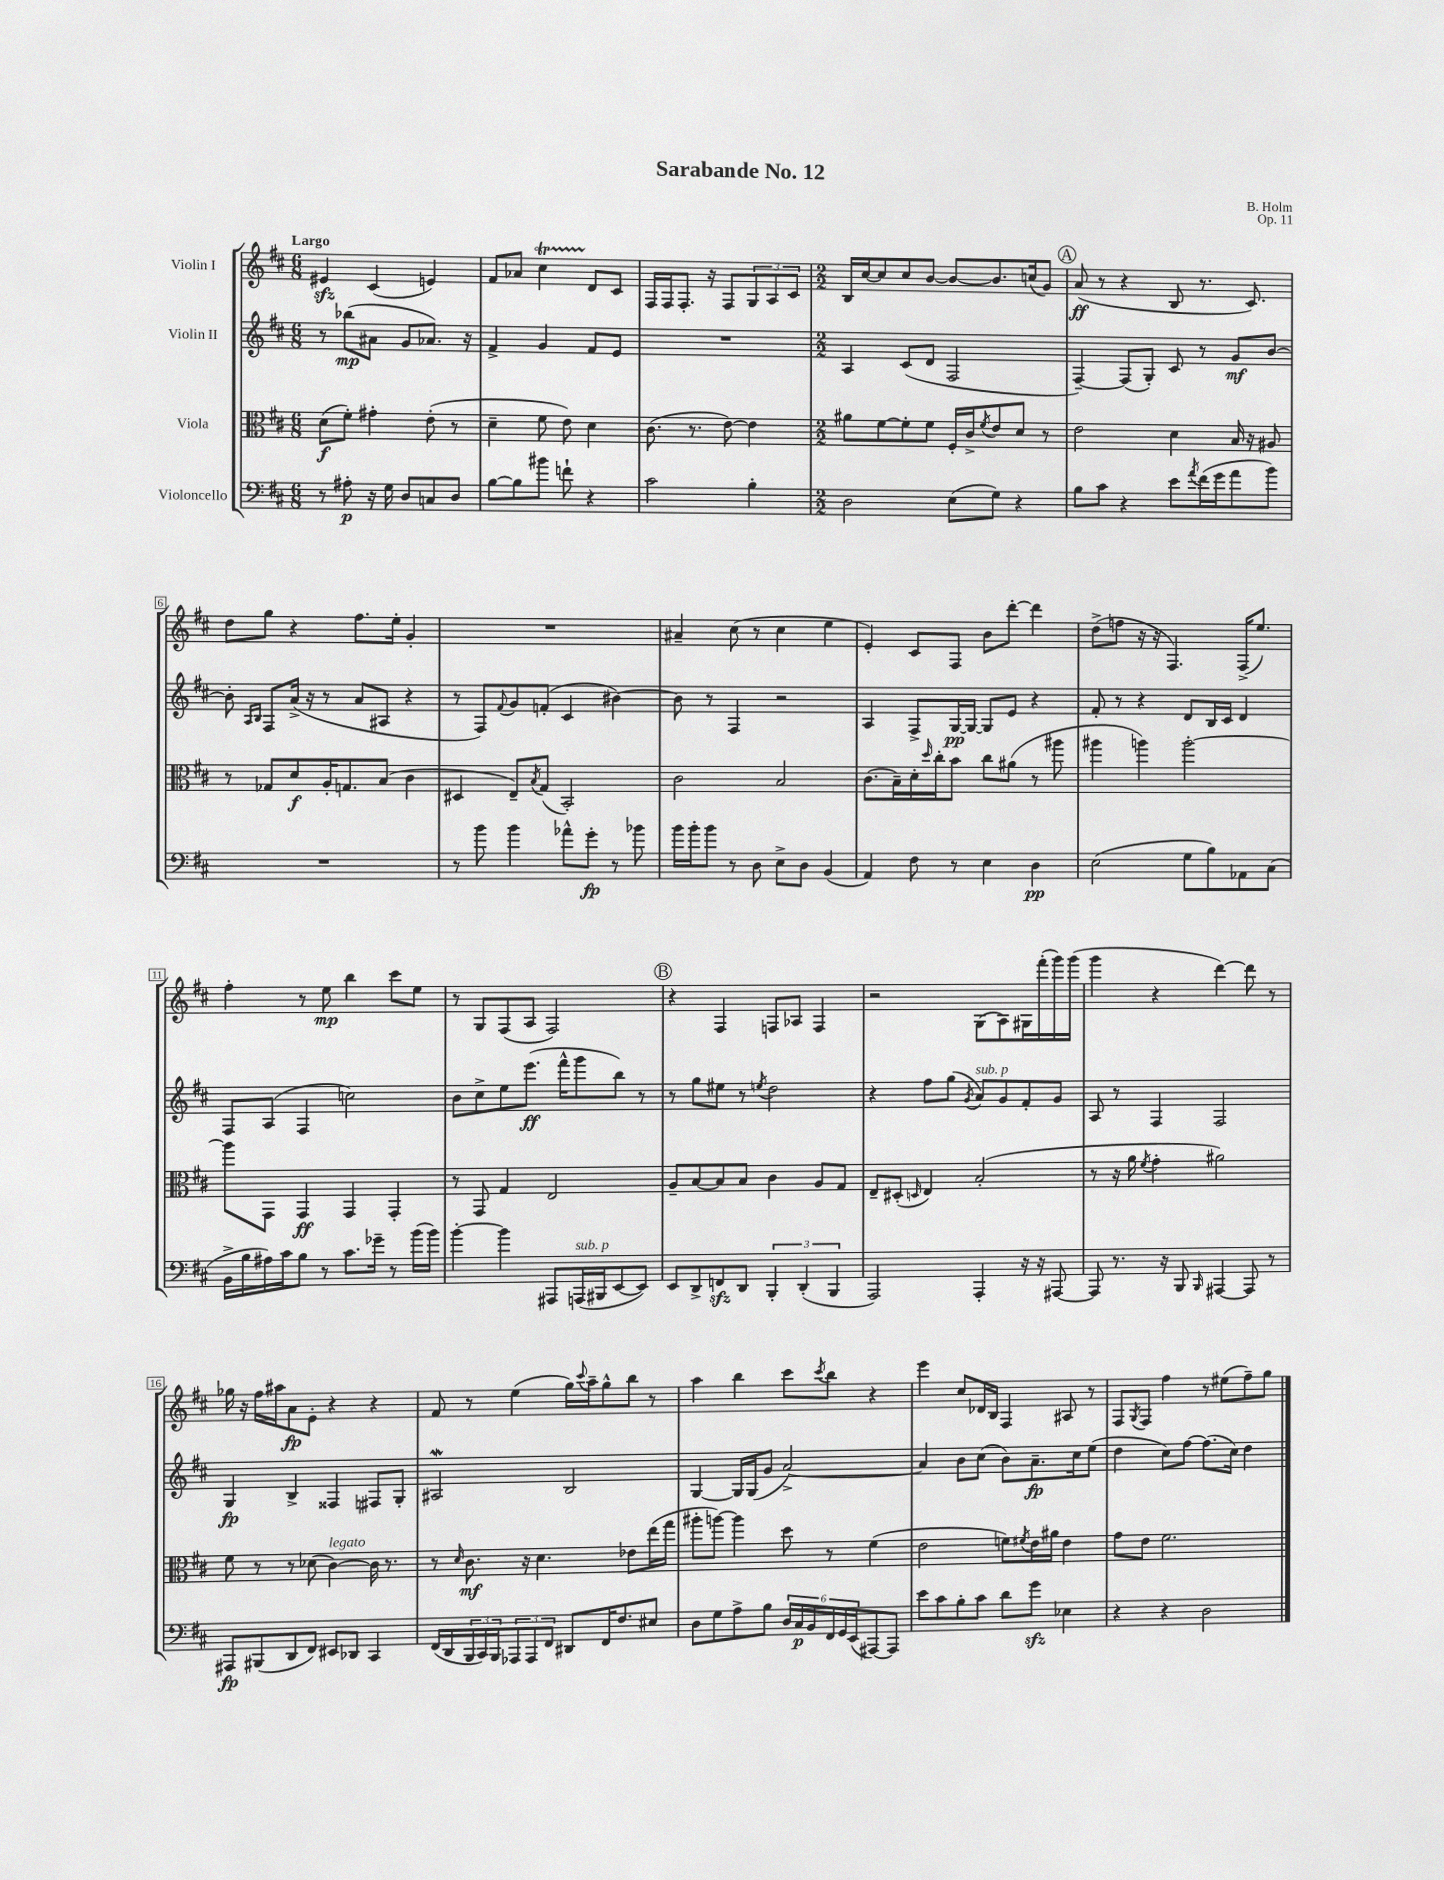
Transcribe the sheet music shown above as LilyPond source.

\header { title = "Sarabande No. 12" composer = "B. Holm" opus = "Op. 11" }
<<
\new StaffGroup <<
\new Staff = "s0" \with { instrumentName = "Violin I" } {
    \clef treble \key d \major \numericTimeSignature \time 6/8 \tempo "Largo"
    eis'4\sfz cis'4( e'4) |
    fis'8 aes'8 cis''4\startTrillSpan d'8\stopTrillSpan cis'8 |
    fis16 fis16 fis8.-. r16 fis8 \tuplet 3/2 { g8 a8 cis'8 } |
    \numericTimeSignature \time 2/2 b16 cis''16~ cis''8 cis''8 b'8~ b'8~ b'8. c''16( g'8) |
    \mark \markup { \circle "A" } a'8\ff( r8 r4 b8 r8. cis'8.) |
    d''8 g''8 r4 fis''8. e''16-. g'4-. |
    R1 |
    ais'4-- cis''8( r8 cis''4 e''4 |
    e'4-.) cis'8 fis8 b'8 d'''8~-. d'''4 |
    d''8->( f''8 r16 r16 fis4.) fis16->( e''8.) |
    fis''4-. r8 e''8\mp b''4 cis'''8 e''8 |
    r8 g8 fis8( a8 fis2) |
    \mark \markup { \circle "B" } r4 fis4 f8 aes8 f4 |
    r2 g8( a8) gis16 fis'''16-.( g'''16) g'''16( |
    g'''4 r4 d'''4~) d'''8 r8 |
    ges''16 r16 fis''16 ais''16 a'8\fp e'8-. r4 r4 |
    fis'8 r8 e''4( g''16) \appoggiatura { cis'''8 } a''16-- g''8-^ b''8 r8 |
    a''4 b''4 cis'''8 \acciaccatura { cis'''8 } b''8 r4 |
    e'''4 cis''8 des'16 b16 fis4 ais8 r8 |
    fis8 \acciaccatura { g8 } fis8 fis''4 r8 eis''8( fis''8--) g''8 \bar "|." |
}
\new Staff = "s1" \with { instrumentName = "Violin II" } {
    \clef treble \key d \major \numericTimeSignature \time 6/8
    r8 bes''8\mp( ais'8 g'8 aes'8.) r16 |
    fis'4-> g'4 fis'8 e'8 |
    R2. |
    \numericTimeSignature \time 2/2 a4 cis'8( d'8 fis2 |
    \mark \markup { \circle "A" } fis4~--) fis8( g8-.) cis'8 r8 g'8\mf b'8~ |
    b'8-. \grace { a16 b16 } fis8 a'16->( r16 r8 a'8 ais8 r4 |
    r8 fis8) \appoggiatura { fis'8 } g'8 f'8-.( cis'4 bis'4~) |
    bis'8 r8 fis4 r2 |
    a4 fis8-> g16~\pp g16~ g8 e'8 r4 |
    fis'8-. r8 r4 d'8 b16 cis'16 d'4 |
    fis8 a8( fis4 c''2) |
    b'8 cis''8-> e''8 e'''8.\ff( fis'''16-^ g'''8 b''8) r8 |
    \mark \markup { \circle "B" } r8 g''8 eis''8 r8 \acciaccatura { e''8 } d''2 |
    r4 fis''8 g''8( \acciaccatura { g'8 } a'8^\markup { \italic "sub. p" }) g'8 fis'8-. g'8 |
    a8 r8 fis4 fis2 |
    g4\fp b4-> fisis4 fis8 g8-. |
    ais2\mordent b2 |
    g4~ g16 g16( g'8 a'2~->) |
    a'4 b'8 cis''8( b'8) a'8.--\fp cis''16 e''8( |
    d''4 cis''8) fis''8~ fis''8.( cis''16) d''4 \bar "|." |
}
\new Staff = "s2" \with { instrumentName = "Viola" } {
    \clef alto \key d \major \numericTimeSignature \time 6/8
    d'8\f( fis'8-.) gis'4-. e'8-.( r8 |
    d'4-- fis'8 e'8) d'4 |
    cis'8.( r8. e'8~) e'4 |
    \numericTimeSignature \time 2/2 ais'8 fis'8~ fis'8-. fis'8 fis16-. cis'16-> \acciaccatura { fis'8 } e'8 d'8 r8 |
    \mark \markup { \circle "A" } e'2 d'4 b16 r16 ais8 |
    r8 ges8 d'8\f a16-. g8. b8( cis'4 |
    dis4 e8--) \acciaccatura { b8 } g8( b,2-.) |
    cis'2 b2 |
    cis'8.( b16--) d'16-. \grace { d''16 } cis''16-. b'8 cis''8 ais'8( r8 ais''8 |
    ais''4 a''4) a''2~-. |
    a''8 g,8 g,4\ff g,4 g,4-. |
    r8 g,8 g4 e2 |
    \mark \markup { \circle "B" } a8-- b8~ b8 b8 cis'4 a8 g8 |
    e8-- dis8-.( \grace { d16 } e4) b2-.( |
    r8 r16 a'16 \acciaccatura { fis'8 } g'4-. ais'2) |
    fis'8 r8 r8 des'8( cis'4~^\markup { \italic "legato" }) cis'16 r8. |
    r8 \grace { d'16 } cis'8.\mf r16 d'4. ees'8 e''16( g''16 |
    ais''8-. a''8~) a''4 d''8 r8 fis'4( |
    e'2 f'8) \acciaccatura { fis'8 } e'16 ais'16 e'4 |
    g'8 e'8 fis'2. \bar "|." |
}
\new Staff = "s3" \with { instrumentName = "Violoncello" } {
    \clef bass \key d \major \numericTimeSignature \time 6/8
    r8 ais8-.\p r16 g16 d8 c8 d8 |
    b8~ b8 bis'8 f'8-! r4 |
    cis'2 b4-. |
    \numericTimeSignature \time 2/2 d2 e8( g8) r4 |
    \mark \markup { \circle "A" } b8 cis'8 r4 e'8 \acciaccatura { a'8 } fis'16( g'16 a'8 b'8) |
    R1 |
    r8 b'8 b'4 aes'8-^ g'8-.\fp r8 bes'8 |
    b'16 b'16-. b'8 r8 d8 e8-> d8 b,4( |
    a,4) fis8 r8 e4 d4\pp |
    e2( g8 b8) aes,8 cis8( |
    b,16-> b16 ais16) cis'16 b8 r8 cis'8. ges'16-- r8 b'16( b'16) |
    b'4~-. b'4 ais,,8 a,,16^\markup { \italic "sub. p" }( bis,,16 e,8~ e,8) |
    \mark \markup { \circle "B" } e,8 d,8-> f,8\sfz d,8 \tuplet 3/2 { b,,4-. d,4-.( b,,4 } |
    a,,2) a,,4-. r16 r16 ais,,8~ |
    ais,,8 r8. r16 b,,8 \grace { b,,16 } ais,,4~ ais,,8 r8 |
    ais,,8\fp bis,,8( d,8 fis,8) eis,8 des,8 cis,4 |
    fis,16( d,16 \tuplet 3/2 { b,,16 cis,16) b,,16 } \tuplet 3/2 { aes,,8 aes,,8 fis,8 } dis,8 fis,16 fis8. eis8 |
    d8 g8 a8-> b8 \tuplet 6/4 { d16 cis16\p b,16 fis,16 g,16 e,16( } ais,,8~) ais,,8 |
    e'8 cis'8 b8-. cis'8 d'8 g'8\sfz ees4 |
    r4 r4 d2 \bar "|." |
}
>>
>>
\layout { \context { \Score \override BarNumber.stencil = #(make-stencil-boxer 0.1 0.3 ly:text-interface::print) } }
